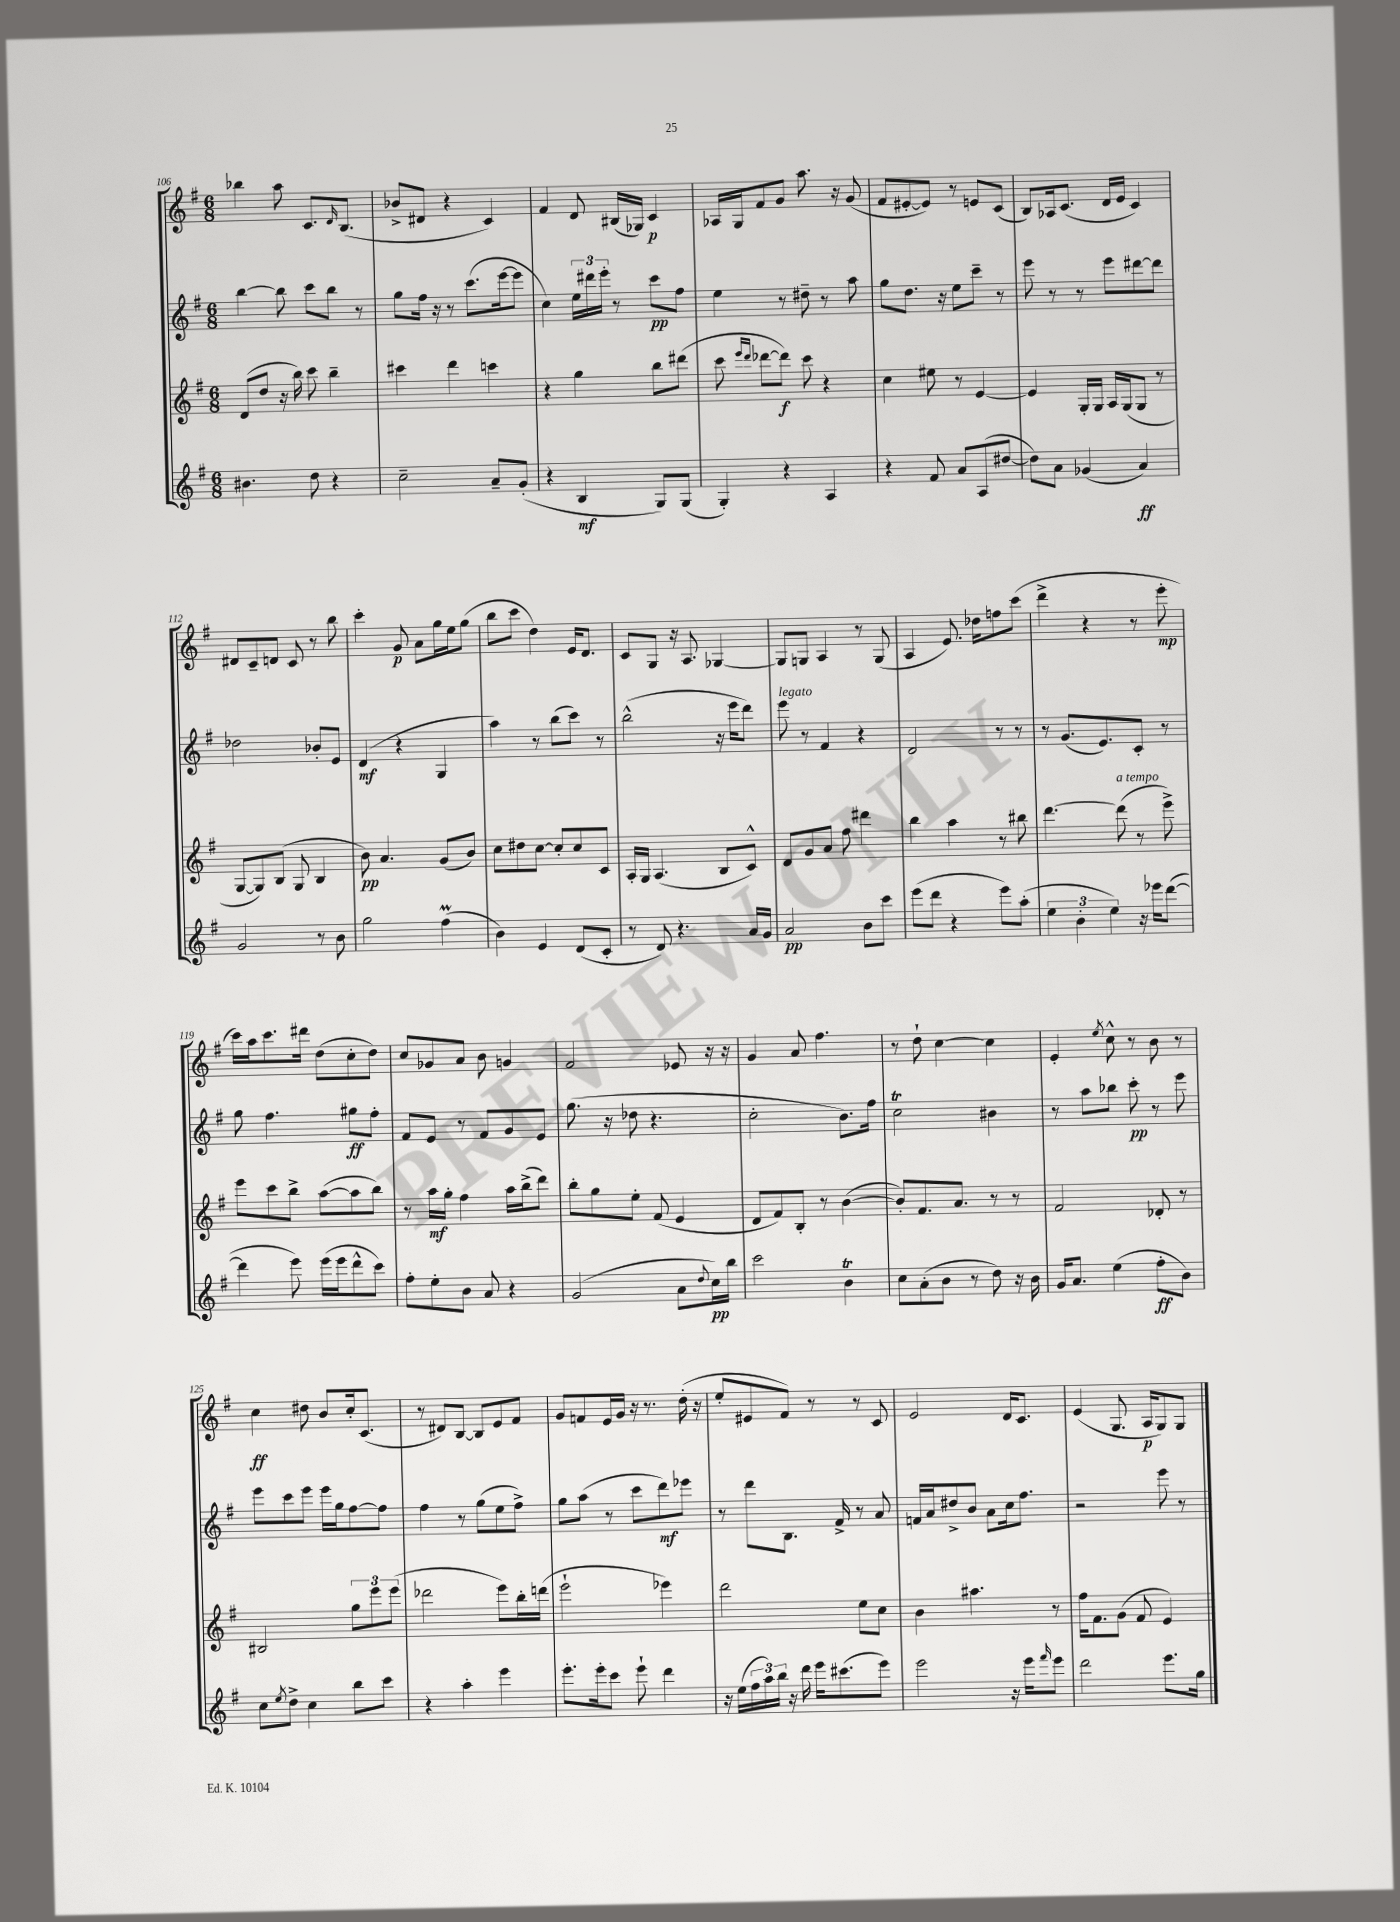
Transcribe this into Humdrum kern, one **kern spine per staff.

**kern	**kern	**kern	**kern
*staff4	*staff3	*staff2	*staff1
*clefG2	*clefG2	*clefG2	*clefG2
*k[f#]	*k[f#]	*k[f#]	*k[f#]
*M6/8	*M6/8	*M6/8	*M6/8
4.b#	(8d	[4bb	4bb-
.	8dd	.	.
.	16r	8bb]	8aa
.	16bb)	.	.
8dd	8ccc	8ccc	8.c
4r	4bb~	8bb	.
.	.	.	16qqd
.	.	.	(8.B
.	.	8r	.
=	=	=	=
2cc~	4ccc#	8gg	8b-^
.	.	16ff#	8d#
.	.	16r	.
.	4ddd	8r	4r
.	.	(8.ccc	.
8a~	4ccc	.	4c)
.	.	[16eee	.
(8g'	.	8eee]	.
=	=	=	=
4r	4r	4cc)	4f#
4B	4gg	24ee	8d
.	.	24ddd#	.
.	.	24eee'	.
.	.	8r	(16B#
.	.	.	16G-)
8G)	8bb	8ccc	4c
(8G	(8ddd#	8ff#	.
=	=	=	=
4G')	8ccc	4ee	16A-
.	.	.	16G
.	16qqeee	.	.
.	16qqddd	.	.
.	[8ddd-	.	8f#
4r	8ddd-])	8r	8g
.	8ccc	8dd#~	8.aa
4A	4r	8r	.
.	.	.	16r
.	.	8aa	(8g
=	=	=	=
4r	4cc	8gg	8f#
.	.	8.dd	[8e#'
8f#	8ee#	.	8e#])
.	.	16r	.
8a	8r	8ee	8r
(8A	[4e	8ccc~	8e
[8dd#	.	8r	(8c
=	=	=	=
8dd#])	4e]	8eee	8B)
8a	.	8r	16A-
.	.	.	(8.c
(4g-	16G'	8r	.
.	16G	.	.
.	16A	8eee	16d
.	(16G	.	16e
4a)	8G	[8ddd#	4c)
.	8r	8ddd#]	.
=	=	=	=
2g	[8G	2dd-	8d#
.	8G])	.	8c~
.	(8B	.	8d
.	8G	.	8c
8r	4B	8b-'	8r
8b	.	8e	8bb
=	=	=	=
2gg	8b)	(4d	4ccc'
.	4.a	.	.
.	.	4r	8g
.	.	.	8a
(4ff#	(8g	4G	16gg
.	.	.	16ee
.	8b)	.	(8gg
=	=	=	=
4b)	8cc	4aa)	8bb
.	8dd#	.	8ccc
4e	[8cc	8r	4dd)
.	8cc']	(8bb	.
(8d	8cc	8ccc)	16e
.	.	.	8.d
8c'	8c	8r	.
=	=	=	=
8r	16A'	(2bb^^	8c
.	16G	.	.
8d)	(4.A	.	8G
4.r	.	.	16r
.	.	.	8.A
.	8B	16r	[4G-
.	.	16eee	.
16a	8c^^)	8ddd)	.
16g	.	.	.
=	=	=	=
2a	8d	8eee	8G-]
.	8g	8r	8G
.	8a	4f#	4A
.	8ff#	.	.
8b	4ddd#	4r	8r
8ccc	.	.	(8G
=	=	=	=
(8eee	4bb	2d	4A
8ddd	.	.	.
4r	4aa	.	8.e)
.	.	.	16dd-
8eee)	8r	8r	8ff
(8aa'	8bb#	8r	(8ccc
=	=	=	=
6ee	[4.ddd	8r	4ddd^
.	.	(8.g	.
6b'	.	.	.
.	.	.	4r
.	.	8.e)	.
6ee)	.	.	.
.	(8ddd]	.	.
16r	8r	8c'	8r
16eee-	.	.	.
([8ddd	8eee^)	8r	8eee'
=	=	=	=
4ddd]	8eee	8gg	16ccc)
.	.	.	16aa
.	8ccc	4.ff#	8.ccc
8eee)	8bb^	.	.
.	.	.	16ddd#
(16eee	([8aa	.	(8dd
16eee	.	.	.
8ddd^^	8aa]	8gg#	8cc'
8ccc)	8bb)	8ff#'	8dd)
=	=	=	=
8ff#'	8r	8f#	8cc
8ee'	16aa	8e	8g-
.	16gg'	.	.
8b	4ff#	8r	8a
8a	.	8f#	8b
4r	16aa	8g	4g
.	(16bb^	.	.
.	8ddd)	8e	.
=	=	=	=
(2g	8bb'	(8.gg	2f#
.	8gg	.	.
.	.	16r	.
.	8ee'	8dd-	.
.	(8f#	4.r	.
8a	4e	.	8e-
8qqdd	.	.	.
16cc)	.	.	16r
16bb	.	.	16r
=	=	=	=
2ccc	8d	2cc'	4g
.	8f#)	.	.
.	8B'	.	8a
.	8r	.	4.ff#
4b	([4b	8.b)	.
.	.	16ff#	.
=	=	=	=
8cc	8b'])	2cc	8r
(8a'	8.f#	.	8dd`
8b	.	.	[4cc
.	8.a	.	.
8r	.	.	.
8dd)	8r	4b#	4cc]
16r	8r	.	.
16b	.	.	.
=	=	=	=
16g	2f#	8r	4e'
8.a	.	.	.
.	.	8aa	.
.	.	.	8qee
(4ee	.	8bb-	8cc^^
.	.	8ccc'	8r
8ff#'	8d-'	8r	8b
8b)	8r	8eee	8r
=	=	=	=
8cc	2B#	8eee	4cc
8qee	.	.	.
8dd^	.	8ccc	.
4cc	.	8eee	8dd#
.	.	16eee	8b
.	.	16gg	.
8bb	12gg	[8ff#	16cc'
.	.	.	(8.c
.	12eee	.	.
8ccc	.	8ff#]	.
.	(12eee	.	.
=	=	=	=
4r	2ddd-	4ff#	8r
.	.	.	8d#)
4aa'	.	8r	[8B
.	.	(8gg	8B]
4eee	8eee)	8ee	8e
.	16bb'	8ff#^)	8f#
.	(16ddd	.	.
=	=	=	=
8.eee'	2eee`	8gg	8g
.	.	(8aa	8f
16eee'	.	.	.
8ccc	.	8r	16e
.	.	.	16g
8eee`	.	8ccc	16r
.	.	.	8.r
4ddd	4eee-)	8ddd)	.
.	.	8eee-	(16dd'
.	.	.	16r
=	=	=	=
16r	2ddd	8r	8ee'
(16ee	.	.	.
24ff#	.	8ddd	8e#
24aa)	.	.	.
24bb	.	.	.
16r	.	8.B	8f#)
16ddd	.	.	.
16eee	.	.	8r
(8.ccc#	.	16f#^	.
.	8ee	8r	8r
8eee)	8cc	8a	8c
=	=	=	=
2eee	4b	16f	2e
.	.	16a	.
.	.	8dd#^	.
.	4.aa#	8b	.
.	.	8a	.
16r	.	16cc	16d
16eee	.	8.ff#	8.c
16qqfff#	.	.	.
8eee	8r	.	.
=	=	=	=
2ddd	16ff#	2r	(4e
.	8.f#	.	.
.	(8g	.	8.G
.	8f#	.	.
.	.	.	16A
8.eee	4e)	8eee	8G)
.	.	8r	8G
16gg	.	.	.
==	==	==	==
*-	*-	*-	*-
